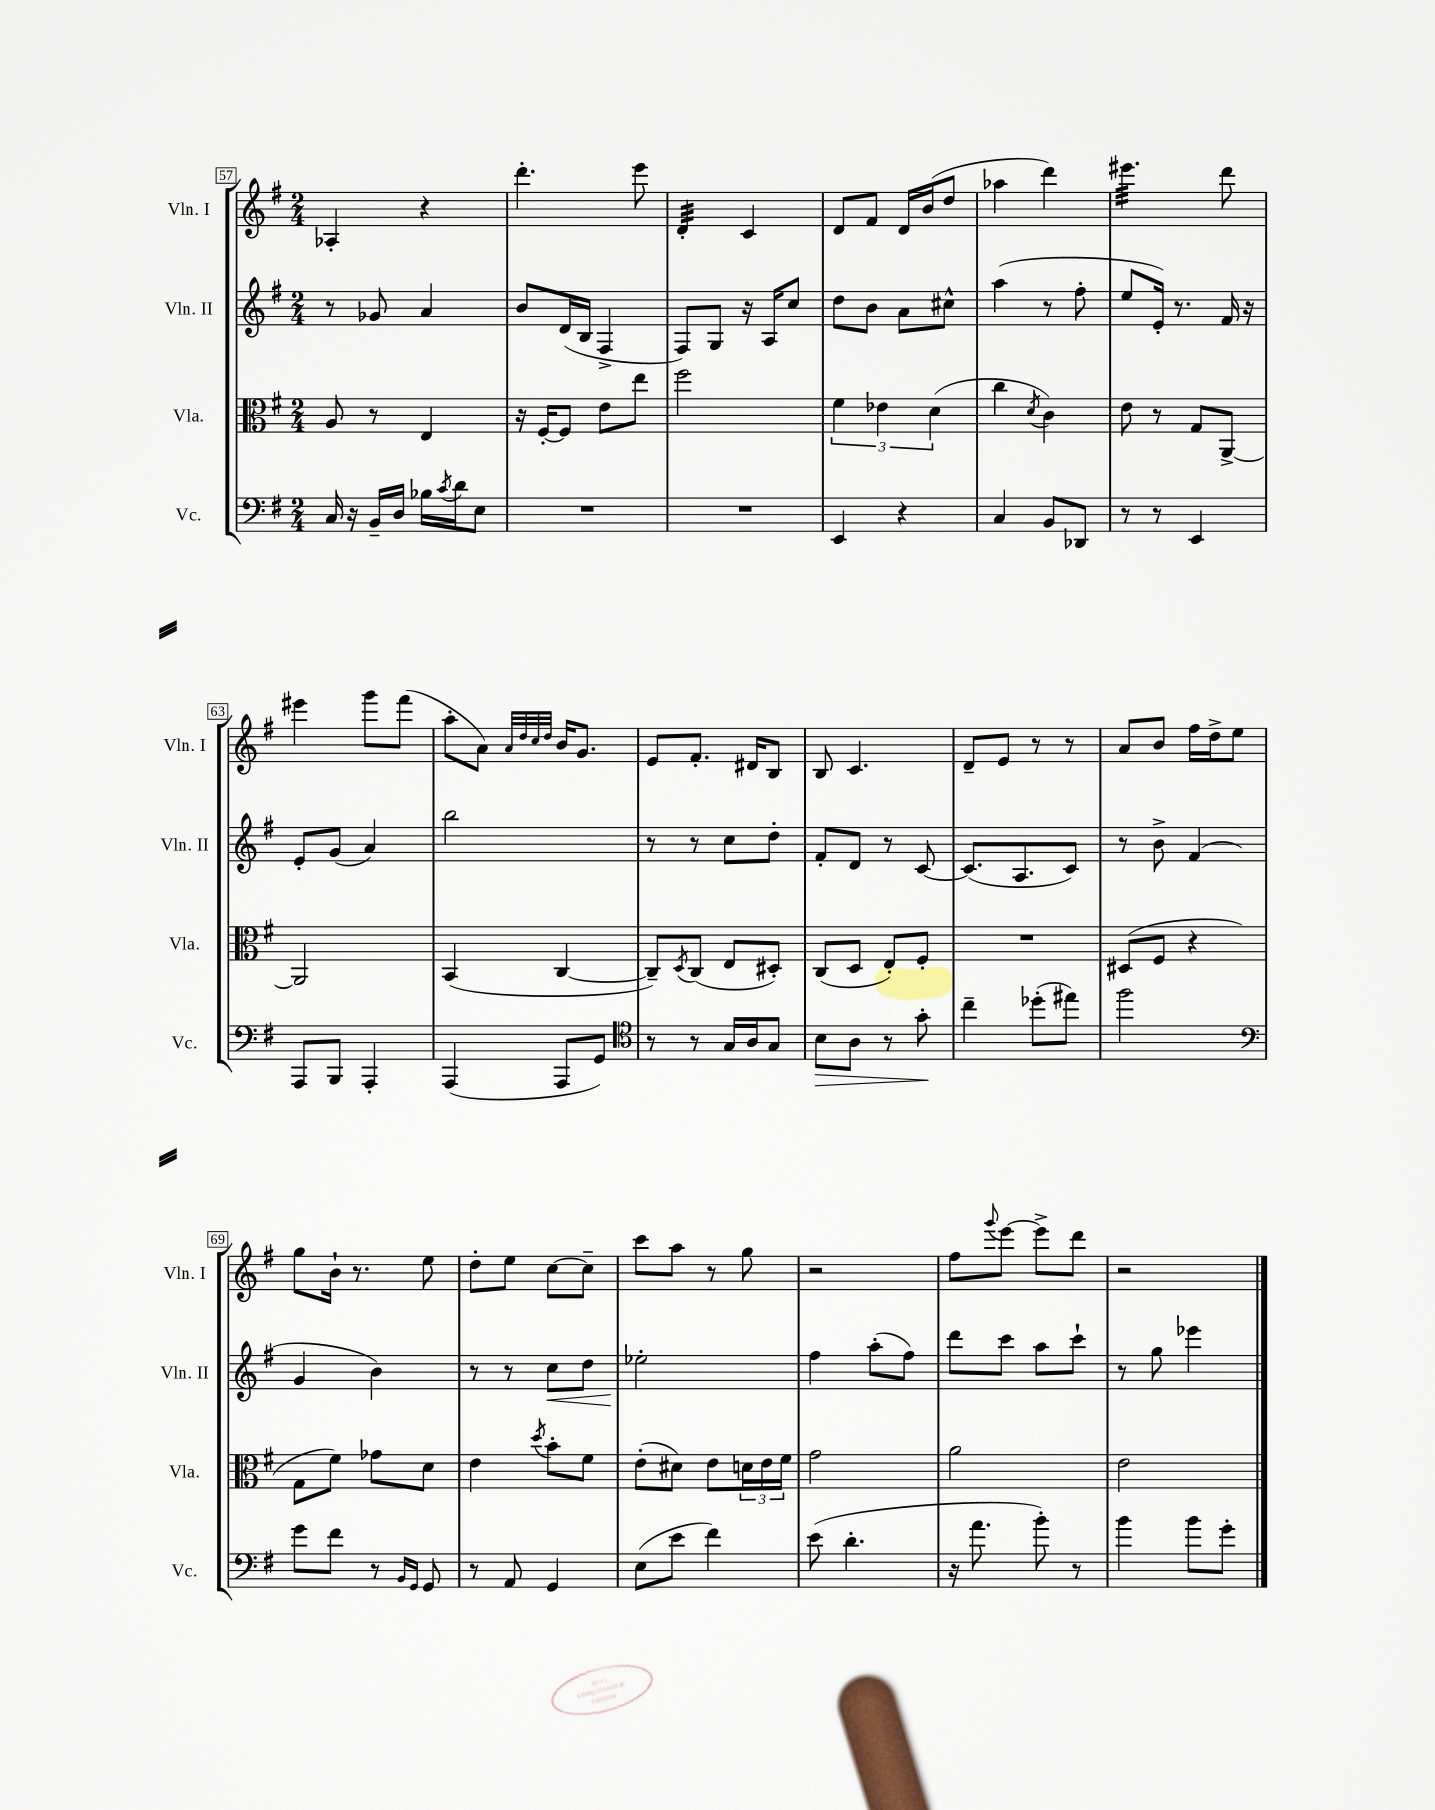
<<
\new StaffGroup <<
\new Staff = "s0" \with { instrumentName = "Vln. I" shortInstrumentName = "Vln. I" } {
    \clef treble \key g \major \numericTimeSignature \time 2/4
    aes4-. r4 |
    d'''4.-. e'''8 |
    d'4:32-. c'4 |
    d'8 fis'8 d'16 b'16( d''8 |
    aes''4 d'''4) |
    eis'''4.:32 d'''8 |
    eis'''4 g'''8 fis'''8( |
    a''8-. a'8) \grace { a'32 d''32 c''32 d''32 } b'16 g'8. |
    e'8 fis'8.-. dis'16 b8 |
    b8 c'4. |
    d'8-- e'8 r8 r8 |
    a'8 b'8 fis''16 d''16-> e''8 |
    g''8 b'16-! r8. e''8 |
    d''8-. e''8 c''8~ c''8-- |
    c'''8 a''8 r8 g''8 |
    r2 |
    fis''8 \appoggiatura { g'''8 } e'''8~ e'''8-> d'''8 |
    r2 \bar "|." |
}
\new Staff = "s1" \with { instrumentName = "Vln. II" shortInstrumentName = "Vln. II" } {
    \clef treble \key g \major \numericTimeSignature \time 2/4
    r8 ges'8 a'4 |
    b'8 d'16( b16 fis4-> |
    fis8) g8 r16 a16 c''8 |
    d''8 b'8 a'8 cis''8-^ |
    a''4( r8 fis''8-. |
    e''8 e'16-.) r8. fis'16 r16 |
    e'8-. g'8( a'4) |
    b''2 |
    r8 r8 c''8 d''8-. |
    fis'8-. d'8 r8 c'8~ |
    c'8.( a8. c'8) |
    r8 b'8-> fis'4( |
    g'4 b'4) |
    r8 r8 c''8\< d''8 |
    ees''2-.\! |
    fis''4 a''8-.( fis''8) |
    d'''8 c'''8 a''8 c'''8-! |
    r8 g''8 ees'''4 \bar "|." |
}
\new Staff = "s2" \with { instrumentName = "Vla." shortInstrumentName = "Vla." } {
    \clef alto \key g \major \numericTimeSignature \time 2/4
    a8 r8 e4 |
    r16 fis16~-. fis8 e'8 e''8 |
    fis''2 |
    \tuplet 3/2 { fis'4 ees'4 d'4( } |
    c''4 \acciaccatura { d'8 } c'4) |
    e'8 r8 g8 a,8~-> |
    a,2 |
    b,4( c4~ |
    c8--) \acciaccatura { d8 } c8( e8 dis8-.) |
    c8( d8 e8-.) fis8-. |
    R2 |
    dis8( fis8 r4 |
    g8 fis'8) ges'8 d'8 |
    e'4 \acciaccatura { d''8 } b'8-. fis'8 |
    e'8-.( dis'8) e'8 \tuplet 3/2 { d'16 e'16 fis'16 } |
    g'2 |
    a'2 |
    e'2 \bar "|." |
}
\new Staff = "s3" \with { instrumentName = "Vc." shortInstrumentName = "Vc." } {
    \clef bass \key g \major \numericTimeSignature \time 2/4
    c16 r16 b,16-- d16 bes16 \acciaccatura { c'8 } d'16 e8 |
    R2 |
    R2 |
    e,4 r4 |
    c4 b,8 des,8 |
    r8 r8 e,4 |
    a,,8 b,,8 a,,4-. |
    a,,4( a,,8 g,8) |
    \clef tenor r8 r8 g16 a16 g8 |
    b8\> a8 r8 g'8-.\! |
    c''4-- des''8-.( eis''8) |
    fis''2 |
    \clef bass g'8 fis'8 r8 \grace { b,16 g,16 } g,8 |
    r8 a,8 g,4 |
    e8( e'8 fis'4) |
    e'8( d'4.-. |
    r16 a'8. b'8-.) r8 |
    b'4 b'8 g'8-. \bar "|." |
}
>>
>>
\layout { \context { \Score currentBarNumber = #57 \override BarNumber.stencil = #(make-stencil-boxer 0.1 0.3 ly:text-interface::print) } }
